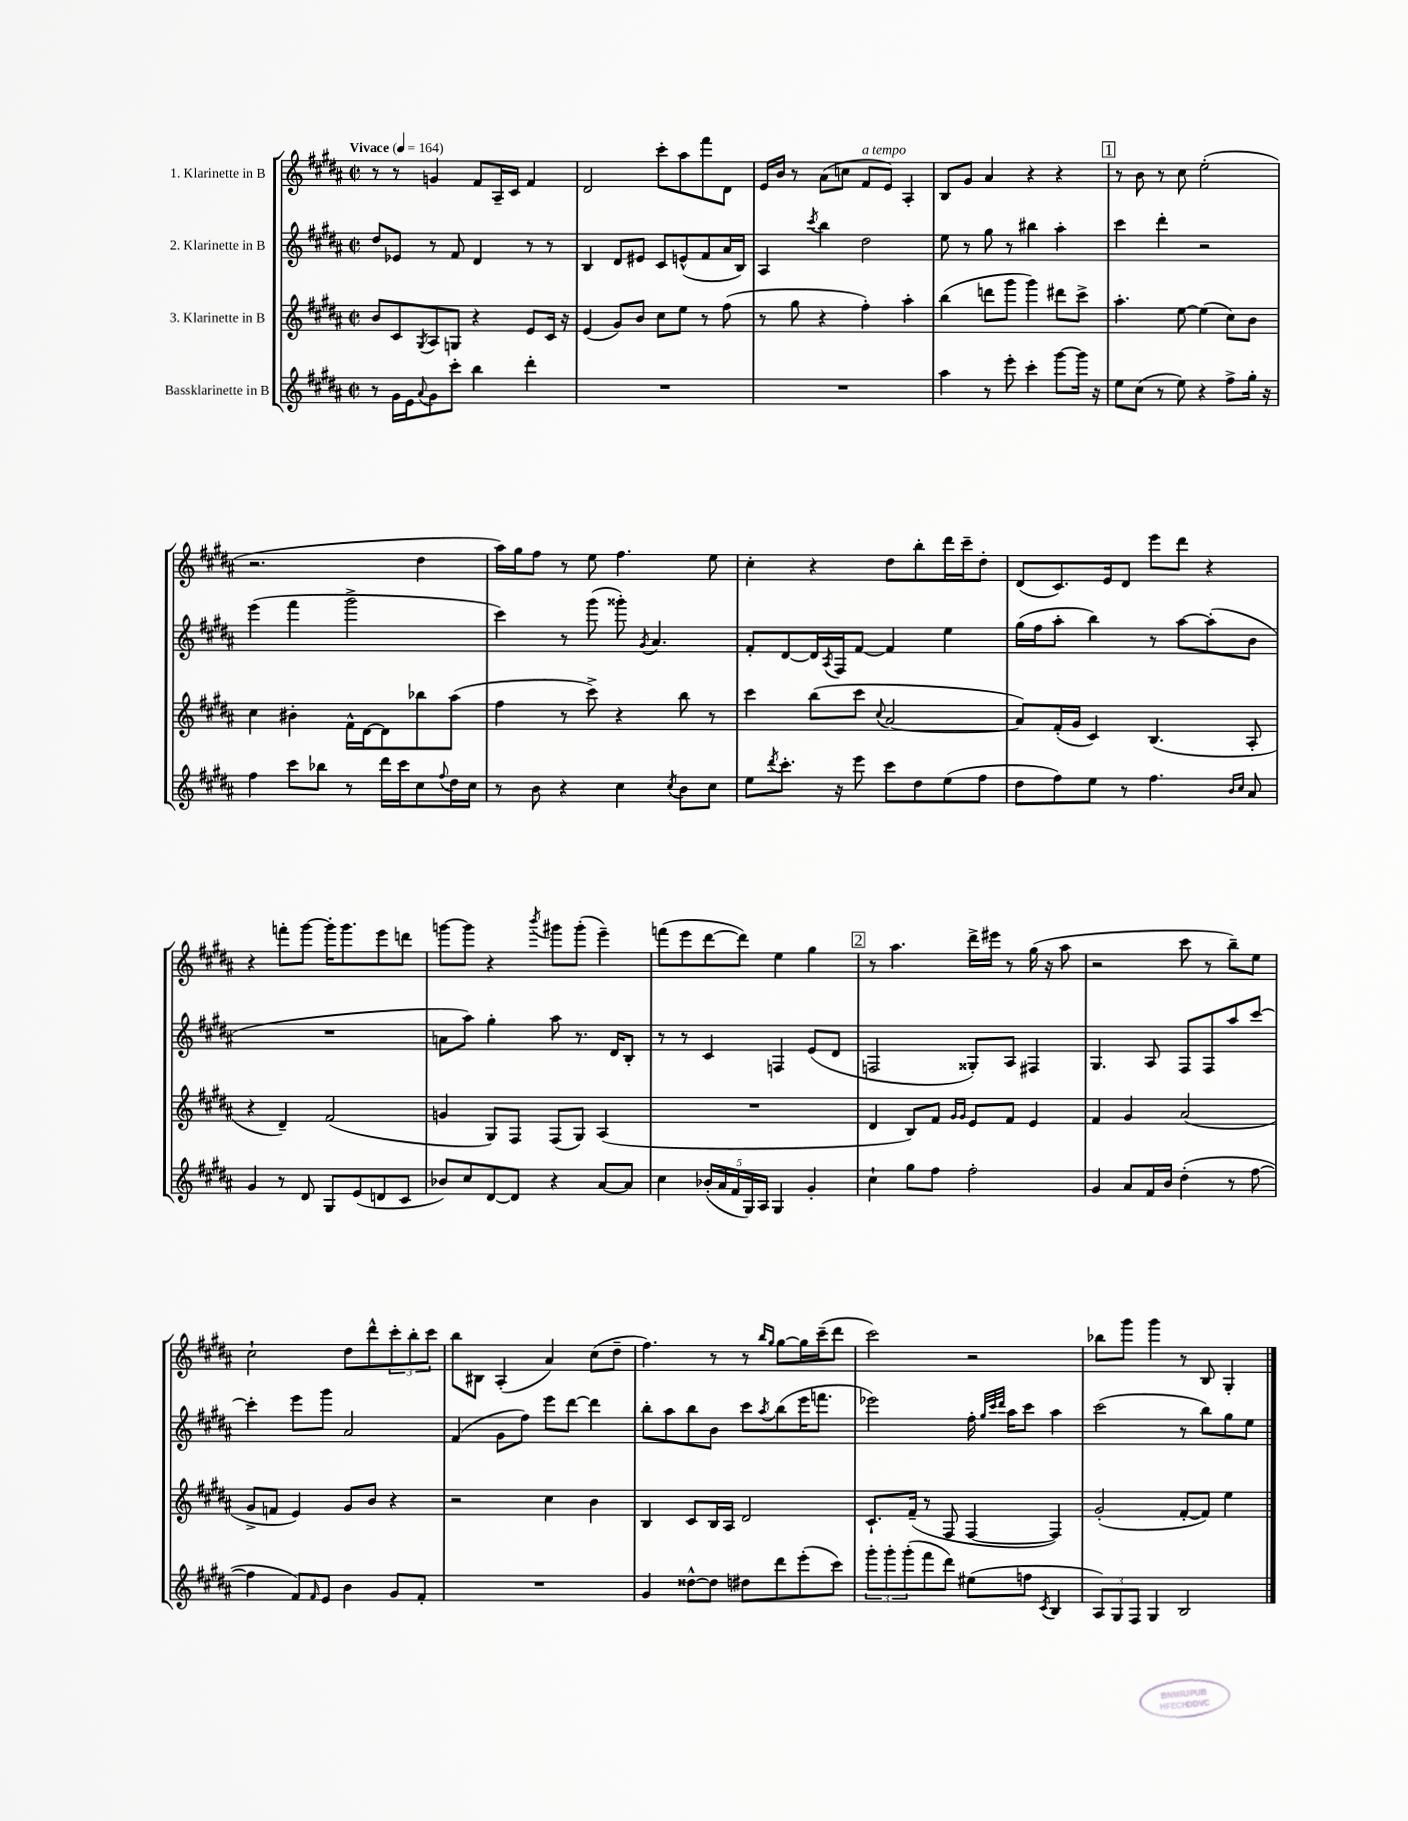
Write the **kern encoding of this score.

**kern	**kern	**kern	**kern
*part4	*part3	*part2	*part1
*staff4	*staff3	*staff2	*staff1
*I"Bassklarinette in B	*I"3. Klarinette in B	*I"2. Klarinette in B	*I"1. Klarinette in B
*clefG2	*clefG2	*clefG2	*clefG2
*k[f#c#g#d#a#]	*k[f#c#g#d#a#]	*k[f#c#g#d#a#]	*k[f#c#g#d#a#]
*M2/2	*M2/2	*M2/2	*M2/2
*met(c|)	*met(c|)	*met(c|)	*met(c|)
*MM164	*MM164	*MM164	*MM164
=1	=1	=1	=1
!	!	!	!LO:TX:a:B:t=Vivace
8r	8b/L	8dd#/L	8r
16g#\LL	8c#/	8e-X/J	8r
16e\J	.	.	.
8qqa#/	8qG#/	.	.
8g#\	8A#/	8r	4gn/
8ccc#'\J	8Gn/J	8f#/	.
4bb\	4r	4d#/	8f#/L
.	.	.	16A#~/L
.	.	.	16c#/JJ
4ddd#'\	8e/L	8r	4f#/
.	16c#/Jk	8r	.
.	16r	.	.
=2	=2	=2	=2
1r	(4e/	4B/	2d#/
.	8g#/L)	8d#/L	.
.	8b/J	8e#X/J	.
.	8cc#\L	8c#/L	8ccc#'\L
.	8ee\J	(8en^^/	8aa#\
.	8r	8f#/	8fff#\
.	(8ff#\	16a#/L	8d#\J
.	.	16B/JJ)	.
=3	=3	=3	=3
1r	8r	4A#/	16e/LL
.	.	.	16b/JJ
.	8gg#\	.	8r
.	.	8qccc#/	.
.	4r	4bb\	(8a#\L
.	.	.	8ccn\J
!	!	!	!LO:TX:a:i:t=a tempo
.	4ff#'\)	2dd#\	8f#/L
.	.	.	8e/J)
.	4aa#'\	.	4A#'/
=4	=4	=4	=4
4aa#\	(4bb\	8ee\	8B/L
.	.	8r	8g#/J
8r	8dddn\L	8gg#\	4a#/
8eee'\	8ggg#\J	8r	.
4ccc#'\	4ggg#\)	4bb#X\	4r
[8ggg#\L	8ddd#X\L	4aa#'\	4r
16ggg#\Jk]	8ccc#^\J	.	.
16r	.	.	.
!!LO:REH:place=s1:t=1
=5	=5	=5	=5
8ee\L	4.aa#'\	4ccc#\	8r
(8cc#\J	.	.	8b\
8r	.	4ddd#'\	8r
8ee\)	[8ee\	.	8cc#\
4r	(4ee\]	2r	(2ee'\
8ff#^\L	8cc#\L)	.	.
16gg#'\Jk	8b\J	.	.
16r	.	.	.
!!LO:LB:g=z
=6	=6	=6	=6
4ff#\	4cc#\	(4eee\	2.r
8ccc#\L	4b#X'\	4fff#\	.
8bb-X\J	.	.	.
8r	16f#^^\LL	2ggg#^\	.
.	[16d#\J	.	.
16ddd#\LL	8d#\]	.	.
16ccc#\J	.	.	.
8cc#\	8bb-X\	.	4dd#\
8qqff#/	.	.	.
16dd#\L	(8aa#\J	.	.
16cc#\JJ	.	.	.
=7	=7	=7	=7
8r	4ff#\	4ccc#\)	16aa#\LL)
.	.	.	16gg#\J
8b\	.	.	8ff#\J
4r	8r	8r	8r
.	8ccc#^\)	(8ggg#\	8ee\
4cc#\	4r	8ggg##X'\)	4.ff#\
.	.	8qg#/	.
.	.	4.a#/	.
8qcc#/	.	.	.
8b\L	8bb\	.	.
8cc#\J	8r	.	8ee\
=8	=8	=8	=8
8ee\L	4ccc#\	8f#'/L	4cc#'\
8qddd#/	.	.	.
8.ccc#'\J	.	[8d#/	.
.	(8bb\L	16d#/L]	4r
.	.	8qA#/	.
16r	.	16F#/J	.
8eee\	8ccc#\J	[8f#/J	.
.	8qqcc#/	.	.
8ccc#\L	[2a#/	4f#/]	8dd#\L
8dd#\	.	.	8bb'\
(8ee\	.	4ee\	16ddd#\L
.	.	.	16ccc#~\J
8ff#\J	.	.	8dd#'\J
=9	=9	=9	=9
8dd#\L	8a#/L])	(16gg#\LL	(8d#/L
.	.	16ff#\J	.
8ff#\)	(16f#'/L	8aa#'\J	8.c#/)
.	16g#/JJ	.	.
8ee\J	4c#/)	4bb\)	.
.	.	.	16e/k
8r	.	.	8d#/J
4.ff#\	(4.B/	8r	8eee\L
.	.	[8aa#\L	8ddd#\J
.	.	(8aa#'\]	4r
16qqb/LL	.	.	.
16qqcc#/JJ	.	.	.
8a#/	8A#'/	8b\J	.
!!LO:LB:g=z
=10	=10	=10	=10
4g#/	4r	1r	4r
8r	4d#~/)	.	8fffn'\L
8d#/	.	.	[8ggg#\J
8G#/L	(2f#/	.	16ggg#'\KL]
.	.	.	8.ggg#\
(8e/	.	.	.
8dn/	.	.	8eee\
8c#/J	.	.	8dddn\J
=11	=11	=11	=11
8b-X/L)	4gn/	8an\L	[8gggn\L
8cc#/	.	8aa#\J)	8ggg\J]
[8d#/	8G#/L)	4gg#'\	4r
8d#/J]	8F#/J	.	.
.	.	.	8qbbb/
4r	(8F#/L	8aa#\	8ggg#X\L
.	8G#/J)	8.r	(8ggg#'\J
[8a#/L	(4A#/	.	4eee~\)
.	.	16d#/KL	.
8a#/J]	.	8B'/J	.
=12	=12	=12	=12
4cc#\	1r	8r	(8fffn\L
.	.	8r	8eee\
(20b-X'/LL	.	4c#/	[8ddd#\
20a#/	.	.	.
20f#/	.	.	.
.	.	.	8ddd#\J])
20G#/)	.	.	.
20A#/JJ	.	.	.
4G#/	.	4Fn/	4ee\
4g#'/	.	(8e/L	4gg#\
.	.	8d#/J	.
!!LO:REH:place=s1:t=2
=13	=13	=13	=13
4cc#`\	4d#/	2Fn/	8r
.	.	.	4.aa#\
8gg#\L	8B/L)	.	.
8ff#\J	8f#/J	.	.
.	16qqg#/LL	.	.
.	16qqg#/JJ	.	.
2ff#'\	8e/L	8G##X'/L)	16ddd#^\LL
.	.	.	16eee#X\JJ
.	8f#/J	8A#/J	8r
.	4e/	4F#X/	(16gg#\
.	.	.	16r
.	.	.	8aa#\
=14	=14	=14	=14
4g#/	4f#/	4.G#/	2r
8a#/L	4g#/	.	.
16f#/L	.	8A#/	.
16b/JJ	.	.	.
(4dd#'\	(2a#/	8F#/L	8ccc#\
.	.	8F#/	8r
8r	.	8aa#/	8bb~\L)
[8ff#\	.	[8ccc#/J	8ee\J
!!LO:LB:g=z
=15	=15	=15	=15
4ff#\]	8g#^/L	4ccc#'\]	2cc#`\
.	8fn/J	.	.
8f#/L)	4e/)	8eee\L	.
16qqf#/	.	.	.
8e/J	.	8ggg#\J	.
4b\	8g#/L	2a#/	8dd#\L
.	8b/J	.	8ddd#^^\
8g#/L	4r	.	12ccc#'\
.	.	.	12bb'\
8f#'/J	.	.	.
.	.	.	12ccc#\J
=16	=16	=16	=16
1r	2r	(4f#/	8bb\L
.	.	.	8B#X\J
.	.	8g#\L	(4A#'/
.	.	8ff#\J)	.
.	4cc#\	8eee\L	4a#/)
.	.	[8ddd#\J	.
.	4b\	4ddd#\]	(8cc#\L
.	.	.	8dd#~\J
=17	=17	=17	=17
4g#/	4B/	8bb'\L	4.ff#\)
.	.	8aa#\	.
[8dd##X^^\L	8c#/L	8bb\	.
8dd##\J]	16B/L	8b\J	8r
.	16A#/JJ	.	.
8dd#X\L	2d#/	8ccc#\L	8r
.	.	.	16qqbb/LL
.	.	8qaa#/	16qqgg#/JJ
8ddd#\	.	(8bb\	[8gg#\L
(8eee'\	.	16eee\K	16gg#\L]
.	.	8.fffn\J	(16ccc#~\J
8ccc#\J)	.	.	8ddd#\J
=18	=18	=18	=18
12ggg#'\L	8.c#`/L	2eee-X\)	2ccc#\)
12ggg#'\	.	.	.
(12ggg#'\	.	.	.
.	(16f#~/Jk	.	.
8fff#\	8r	.	.
8ddd#\J)	8F#/	.	.
(8ee#X\L	[4F#/	16ff#'\	2r
.	.	32qqgg#/LLL	.
.	.	32qqccc#/	.
.	.	32qqddd#/JJJ	.
.	.	16aa#\KL	.
8ffn\J	.	8ccc#\J	.
8qc#/	.	.	.
4B/	4F#/])	4aa#\	.
=19	=19	=19	=19
12A#/L)	(2g#'/	(2ccc#\	8bb-X\L
12G#/	.	.	.
.	.	.	8ggg#\J
12F#/J	.	.	.
4G#/	.	.	4ggg#\
2B/	[8f#'/L	8r	8r
.	8f#/J])	8bb\L)	8B/
.	4ee\	8gg#\	4G#'/
.	.	8ee\J	.
==	==	==	==
*-	*-	*-	*-
